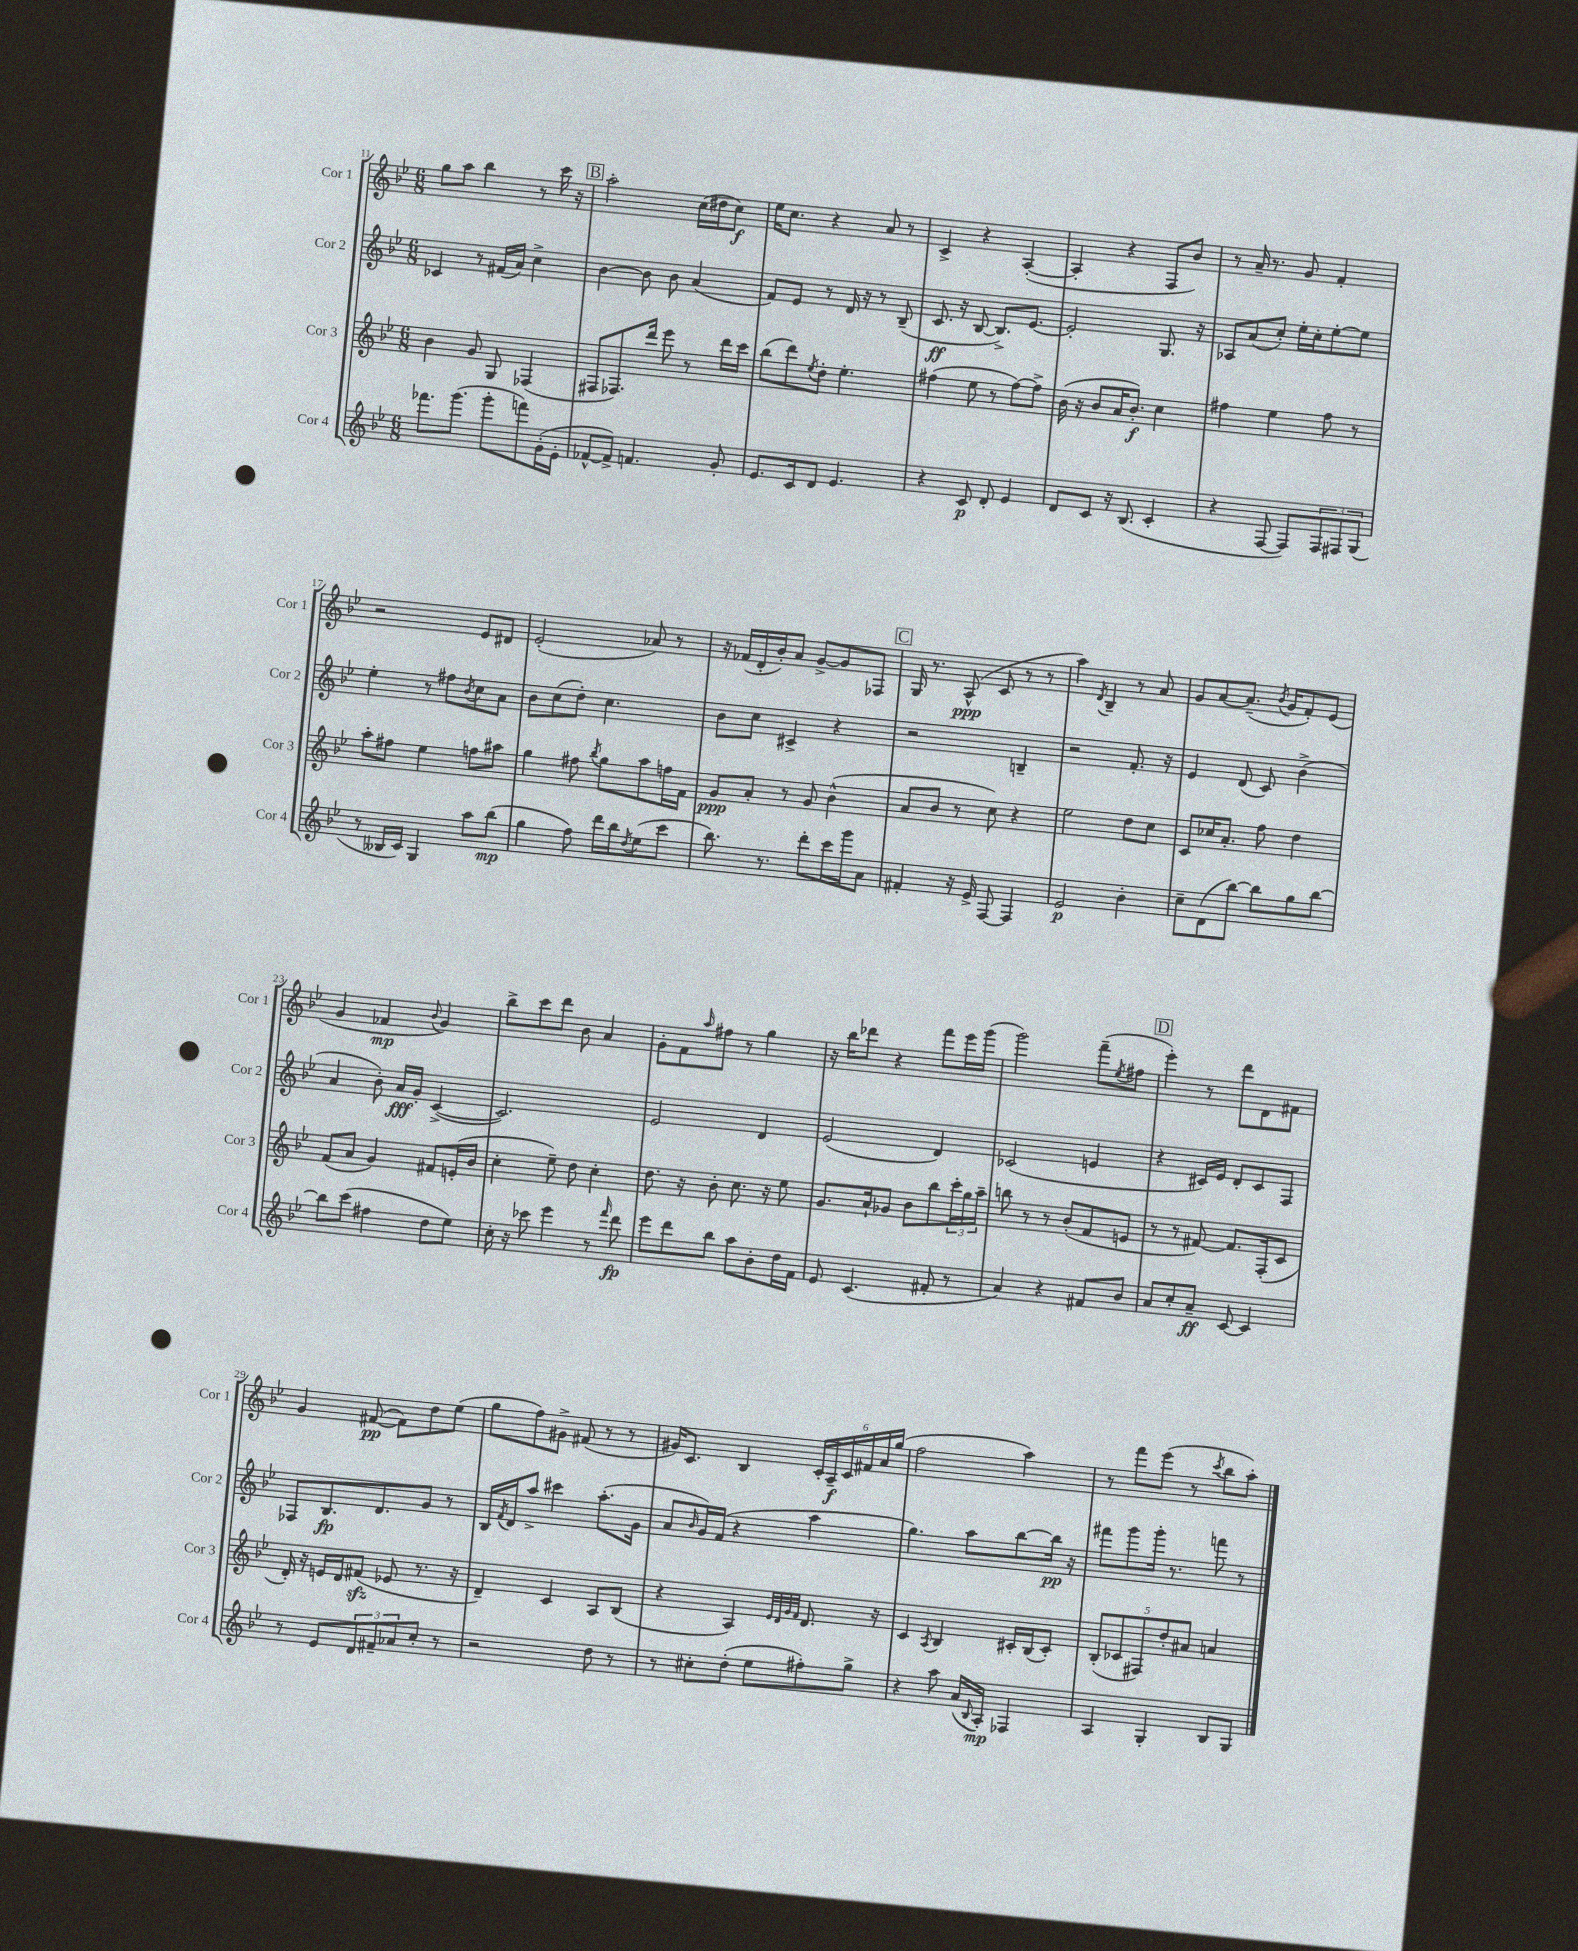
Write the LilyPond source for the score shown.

<<
\new StaffGroup <<
\new Staff = "s0" \with { instrumentName = "Cor 1" shortInstrumentName = "Cor 1" } {
    \clef treble \key bes \major \numericTimeSignature \time 6/8
    g''8 a''8 bes''4 r8 c'''16 r16 |
    \mark \markup { \box "B" } a''2-. c''16( dis''16 c''8\f) |
    ees''16 c''8. r4 a'8 r8 |
    c'4-> r4 a4~-.( |
    a4-. r4 f8 bes'8) |
    r8 a'16-- r8. g'8 f'4-. |
    r2 ees'8 dis'8 |
    ees'2-.( aes'8) r8 |
    r16 fes'16( d'16-. bes'16-.) a'8 g'8~-> g'8 fes8 |
    \mark \markup { \box "C" } g16 r8. a8-^\ppp( c'8 r8 r8 |
    a''4) \acciaccatura { d'8 } bes4-- r8 a'8 |
    g'8 a'8~ a'8.--( \acciaccatura { bes'8 } g'16 f'8-.) ees'8( |
    g'4 fes'4\mp \appoggiatura { bes'8 } g'4) |
    bes''8-> c'''8 d'''8 bes'8 a'4 |
    g'8-. f'8 \grace { a''16 } fis''8 r8 g''4 |
    r16 bes''16 des'''8 r4 f'''8 ees'''16 g'''16( |
    g'''2) f'''8--( \acciaccatura { ees''8 } fis''8 |
    \mark \markup { \box "D" } ees'''4-.) r8 d'''8 d'8 fis'8 |
    g'4 fis'8~\pp( fis'8) d''8 ees''8( |
    g''8 f''8) gis'8-> fis'8( r8 r8 |
    gis'16) c'8. bes4 \tuplet 6/4 { c'16-. a16--\f c'16 fis'16 a'16 g''16( } |
    f''2 a''4) |
    r8 f'''8 ees'''8( r8 \acciaccatura { c'''8 } bes''8 a''8-.) \bar "|." |
}
\new Staff = "s1" \with { instrumentName = "Cor 2" shortInstrumentName = "Cor 2" } {
    \clef treble \key bes \major \numericTimeSignature \time 6/8
    ces'4 r8 fis'16( a'16) c''4-> |
    \mark \markup { \box "B" } bes'4~ bes'8 bes'8 a'4( |
    f'8) ees'8 r8 d'16 r16 r8 bes8--( |
    c'8.\ff r16 bes8~ bes8.->) ees'8.~ |
    ees'2-. g8. r16 |
    aes8 a'8( c''8-.) ees''16-. c''16-. ees''8~-. ees''8 |
    ees''4-. r8 fis''8 \acciaccatura { bes'8 } c''8 a'8 |
    bes'8 c''8( d''8-.) c''4. |
    bes'8 c''8 cis'4-> r4 |
    \mark \markup { \box "C" } r2 b4-- |
    r2 f'8.-. r16 |
    ees'4 d'8( c'8) bes'4->( |
    a'4 bes'8-.) a'16\fff g'16-. c'4~->( |
    c'2.) |
    ees'2 d'4 |
    ees'2( d'4) |
    ces'2( e'4 |
    \mark \markup { \box "D" } r4 cis'16) ees'16 d'8-. cis'8 f8 |
    fes8 bes8.\fp d'8. g'8 r8 |
    bes16 \acciaccatura { f'8 } d'16 a''8-> cis'''4 a''8.-.( g'16 |
    a'8 \grace { bes'16 } g'16) f'16( r4 a''4 |
    g''4.) a''8 bes''8~ bes''16\pp r16 |
    fis'''8 g'''8 g'''16-. r8. f'''8 r8 \bar "|." |
}
\new Staff = "s2" \with { instrumentName = "Cor 3" shortInstrumentName = "Cor 3" } {
    \clef treble \key bes \major \numericTimeSignature \time 6/8
    bes'4 g'8 g8 fes4( |
    \mark \markup { \box "B" } fis8 fes8.) d'''16 ees'''8 r8 d'''16 c'''16 |
    bes''8( d'''8) \acciaccatura { ees''8 } d''8-. ees''4.-. |
    fis''4( ees''8 r8 fis''8~) fis''8-> |
    bes'16( r16 bes'8 a'16 bes'8.-.\f) c''4 |
    fis''4 ees''4 fis''8 r8 |
    a''8-. fis''8 ees''4 f''8 ais''8 |
    g''4 fis''8 \acciaccatura { bes''8 } g''8 a''8 f''16 f'16 |
    g'8\ppp a'8-. r8 g'8 bes'4-^( |
    \mark \markup { \box "C" } a'8 bes'8 r8 c''8) r4 |
    ees''2 d''8 c''8 |
    c'8 ces''16 a'8.-. f''8 d''4 |
    f'8( a'8 g'4) fis'8 e'16-.( bes'16 |
    c''4-. ees''8--) d''8 c''4-. |
    d''8. r16 bes'8-. c''8. r16 ees''8 |
    g'8. a'16-! ges'8 bes'8 bes''8 \tuplet 3/2 { c'''16-. g''16 a''16-- } |
    b''8 r8 r8 bes'8-.( f'8 e'8 |
    \mark \markup { \box "D" } r8 r8 fis'8~) fis'8. f16-.( c'8 |
    d'16-.) r16 e'16 d'16 fis'8\sfz( ees'8 r8. r16 |
    d'4--) c'4 a8 bes8( |
    r4 a4) \grace { ees'32 d'32 g'32 f'32 } d'8. r16 |
    c'4 \acciaccatura { a8 } bes4 cis'16-. bes16( cis'8-.) |
    \tuplet 5/4 { bes8-.( ces'8 fis8) d''8-. ais'8 } a'4 \bar "|." |
}
\new Staff = "s3" \with { instrumentName = "Cor 4" shortInstrumentName = "Cor 4" } {
    \clef treble \key bes \major \numericTimeSignature \time 6/8
    fes'''8. g'''8.( g'''8-. f'''8) g'16-.( ees'16-. |
    \mark \markup { \box "B" } fes'8~-^ fes'8->) f'4. g'8-. |
    ees'8. c'16 d'8 ees'4. |
    r4 c'8\p d'8-. ees'4 |
    d'8 c'8 r16 bes8.( c'4-. |
    r4 f8~ f8) \tuplet 3/2 { f8 fis8 g8( } |
    r8 beses16 c'16) g4 a''8 bes''8\mp( |
    g''4 f''8) d'''16 bes''16 \acciaccatura { d''8 } ees''8( c'''8 |
    bes''8.) r8. d'''8-. c'''16 g'''16 a'8 |
    \mark \markup { \box "C" } fis'4-. r16 ees'16-> f8~ f4 |
    ees'2\p bes'4-. |
    c''8-- d'8( bes''8~) bes''8 g''8 bes''8~ |
    bes''8 c'''8( fis''4 d''8 ees''8) |
    c''16-. r16 ces'''8 ees'''4 r8 \grace { f'''16 } d'''8\fp |
    ees'''8 d'''8 bes''8 a''8 bes'8-. d''16 f'16 |
    ees'8 c'4.( fis'8-. r8 |
    a'4) r4 fis'8 bes'8 |
    \mark \markup { \box "D" } a'8 c''8-. a'8--\ff c'8~ c'4 |
    r8 ees'8 \tuplet 3/2 { d'8 fis'8-- aes'8 } c''8-. r8 |
    r2 d''8 r8 |
    r8 cis''8-. d''8-.( ees''8 fis''8-.) g''8-> |
    r4 a''8 a'16( \appoggiatura { bes8 } a16-.\mp) fes4 |
    a4 g4-. bes8 g8 \bar "|." |
}
>>
>>
\layout { \context { \Score currentBarNumber = #11 } }
